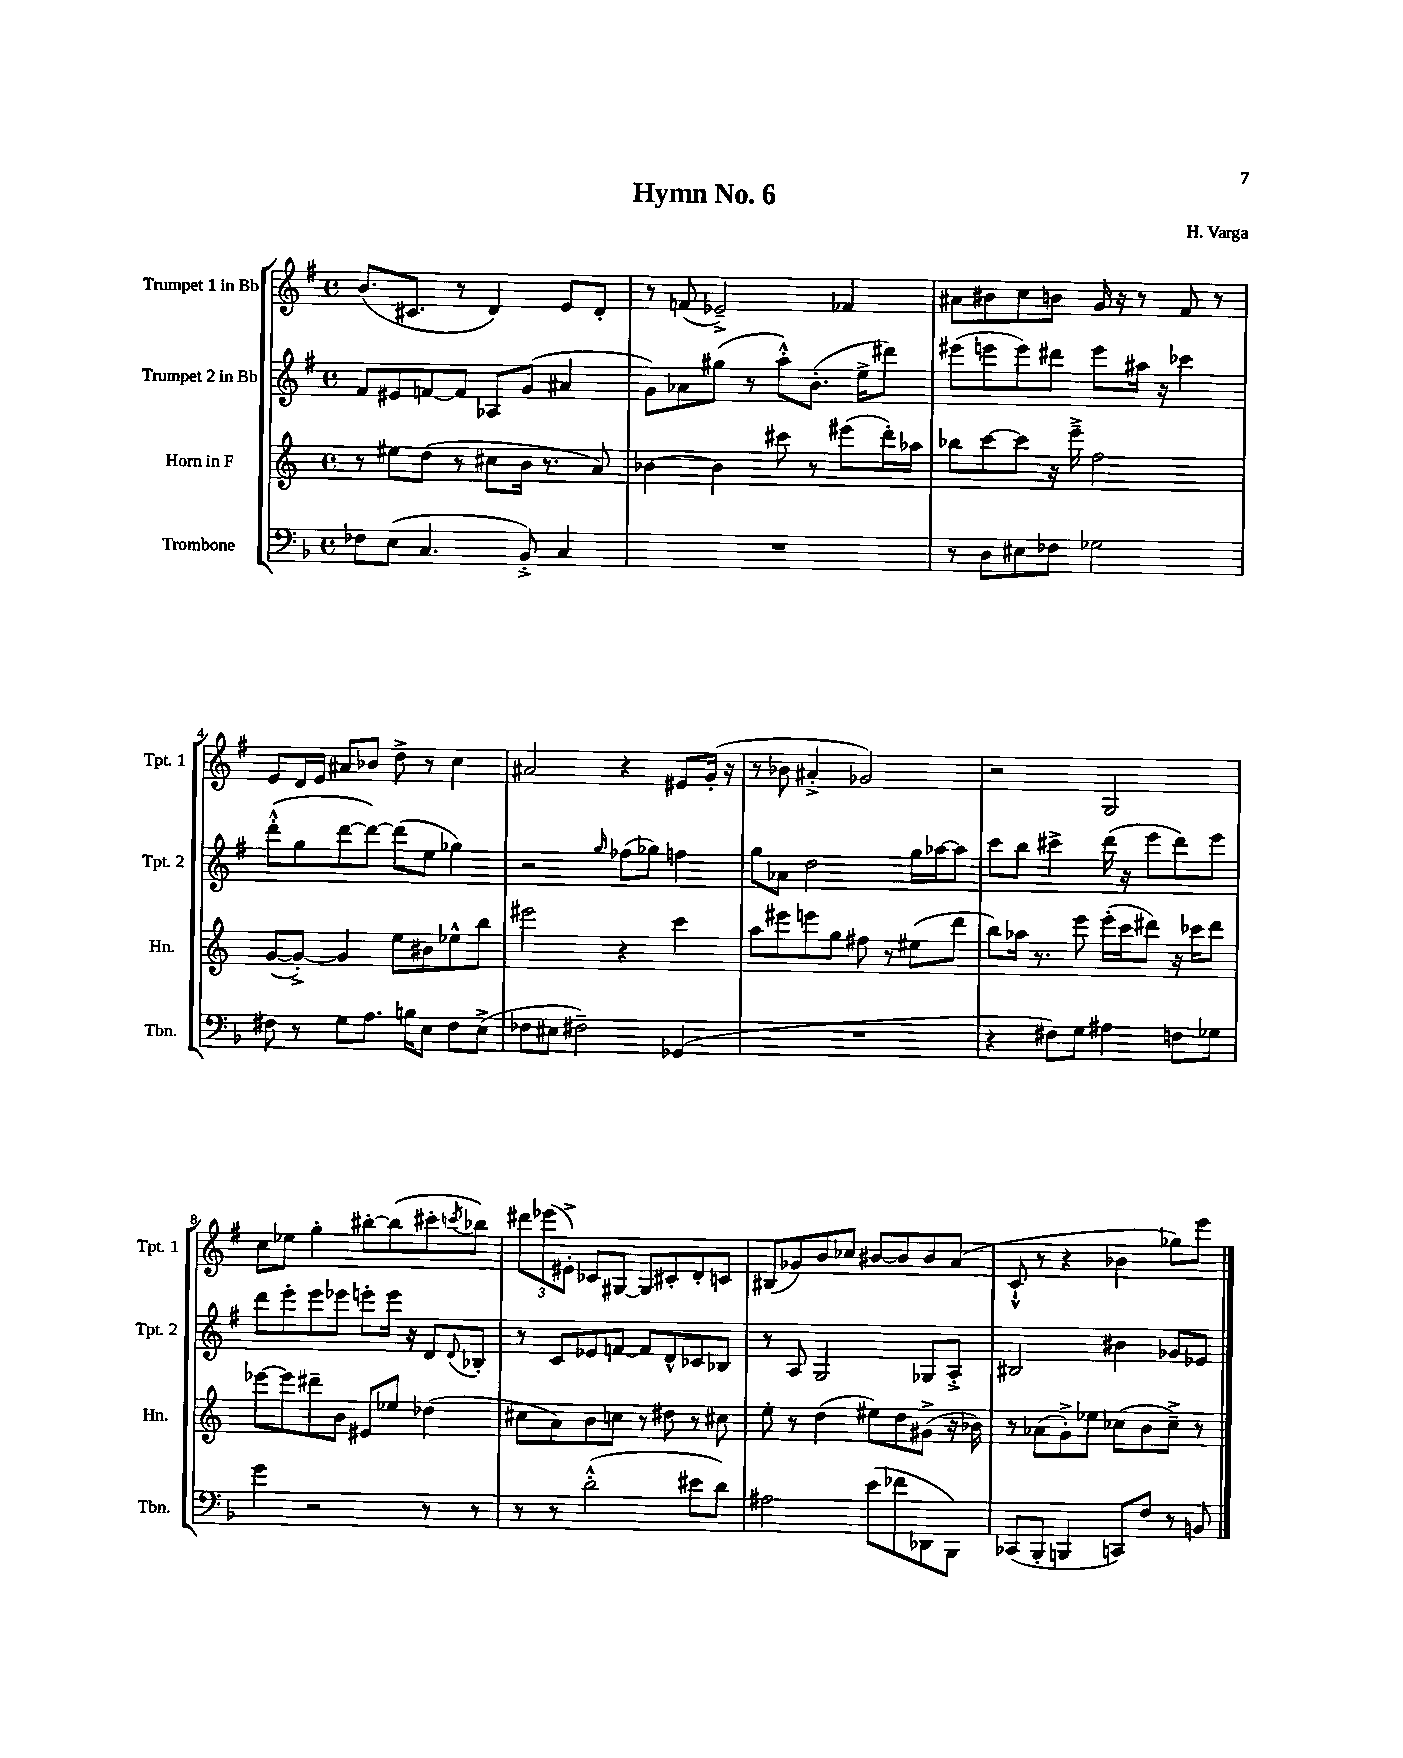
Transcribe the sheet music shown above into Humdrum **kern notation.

**kern	**kern	**kern	**kern
*staff4	*staff3	*staff2	*staff1
*clefF4	*clefG2	*clefG2	*clefG2
*k[b-]	*k[]	*k[f#]	*k[f#]
*M4/4	*M4/4	*M4/4	*M4/4
*met(c)	*met(c)	*met(c)	*met(c)
8F-\L	8r	8f#/L	(8.b/L
(8E\J	8ee#\L	8e#/	.
.	.	.	8.c#/J
4.C/	(8dd\J	[8f/	.
.	8r	8f/]J	8r
.	8cc#\L	8A-/L	4d/)
8BB-'^/)	16b\Jk	(8g/J	.
.	8.r	.	.
4C/	.	4a#/	8e/L
.	8a/)	.	8d'/J
=	=	=	=
1r	[4b-\	8g\L)	8r
.	.	8a-\	(8f/
.	4b-\]	(8gg#\J	2e-~^/)
.	.	8r	.
.	8ccc#\	8aa'^^\L)	.
.	8r	(8.b'\J	.
.	(8eee#\L	.	4f-/
.	.	16ee^\LK	.
.	16ddd'\L)	8ddd#\J)	.
.	16aa-\JJ	.	.
=	=	=	=
8r	8bb-\L	(8eee#\L	8a#\L
8D\L	[8ccc\	8eee\	8b#\
8E#\	8ccc\]J	8eee\)	8cc\
8F-\J	16r	8ddd#\J	8b\J
.	16eee~^\	.	.
2G-\	2ff\	8eee\L	16g/
.	.	.	16r
.	.	16aa#\Jk	8r
.	.	16r	.
.	.	4ccc-\	8f#/
.	.	.	8r
=	=	=	=
8F#\	([8g/L	(8ddd'^^\L	8e/L
8r	8g'^/_J)	8gg\	16d/L
.	.	.	16e/JJ
8G\L	4g/]	[8ddd\	8a#/L
8.A\J	.	8ddd\_J)	8b-/J
.	8ee\L	(8ddd\]L	8dd^\
16B\LK	.	.	.
8E\J	8b#\	8ee\J	8r
8F#\L	8ee-^^\	4gg-\)	4cc\
(8E^\J	8bb\J	.	.
=	=	=	=
8F-\L	2eee#\	2r	2a#/
8E#\J	.	.	.
2F#~\)	.	.	.
.	.	16qqgg/	.
.	4r	(8ff-\L	4r
.	.	8gg-\J)	.
(4GG-/	4ccc\	4ff\	8e#/L
.	.	.	(16g'/Jk
.	.	.	16r
=	=	=	=
1r	8aa\L	8gg\L	8r
.	8eee#\	8a-\J	8b-\
.	8eee\	2dd\	4a#'^/
.	8gg\J	.	.
.	8ff#\	.	2g-/)
.	8r	.	.
.	(8ee#\L	16gg\LL	.
.	.	[16aa-\J	.
.	8ddd\J	8aa-\]J	.
=	=	=	=
4r	8bb\L)	8ccc\L	2r
.	16aa-\Jk	8bb\J	.
.	8.r	.	.
8F#\L)	.	4ccc#^\	.
8G\J	8eee\	.	.
4A#\	(16eee'\LL	(16ddd\	2G/
.	16ccc\J	16r	.
.	8ddd#\J)	8eee\L	.
8F\L	16r	8ddd\)	.
.	16ccc-\LK	.	.
8G-\J	8ddd#\J	8eee\J	.
=	=	=	=
4g\	[8eee-\L	8ddd\L	8cc\L
.	8eee-\]	8eee'\	8ee-\J
2r	8ddd#~\	8eee\	4gg'\
.	8b\J	8eee-\J	.
.	8e#/L	8eee'\L	[8bb#'\L
.	8ee-/J	16eee\Jk	(8bb#\]
.	.	16r	.
8r	(4dd-\	8d/L	8ccc#'\
.	.	8qqd/	8qccc/
8r	.	8B-'/J	8bb-\J)
=	=	=	=
8r	8cc#\L	8r	12ddd#\L
.	.	.	(12eee-\
8r	8a\)	8c/L	.
.	.	.	12e#'^\J)
(2d'^^\	8b\	8e-/	8c-/L
.	8cc\J	[8f/J	[8G#/J
.	8r	8f/]L	8G#/]L
.	8dd#\	8d^^/	8c#'/
8e#\L	8r	8c-/	8d'/
8d\J)	8cc#\	8B-/J	8c/J
=	=	=	=
2A#\	8ee'\	8r	(8B#/L
.	8r	8A/	8g-/)
.	(4dd\	2G/	8b/
.	.	.	8cc-/J
(8e\L	8ee#\L)	.	[8b#/L
8f-\	8dd\	.	8b#/]
8DD-\	(8g#^\J	8G-/L	8b#/
8BBB-\J)	16r	8A'^/J	(8a/J
.	16b-\)	.	.
=	=	=	=
(8CC-/L	8r	2B#/	8c`^^/
8BBB-'/J	(8a-\L	.	8r
4BBB/	8g'^\)	.	4r
.	8ee-\J	.	.
8CC/L)	(8cc-\L	4b#\	4b-\
8F/J	8b\	.	.
8r	8cc-~^\J)	8g-/L	8gg-\L)
8BB/	8r	8e-/J	8eee\J
==	==	==	==
*-	*-	*-	*-
